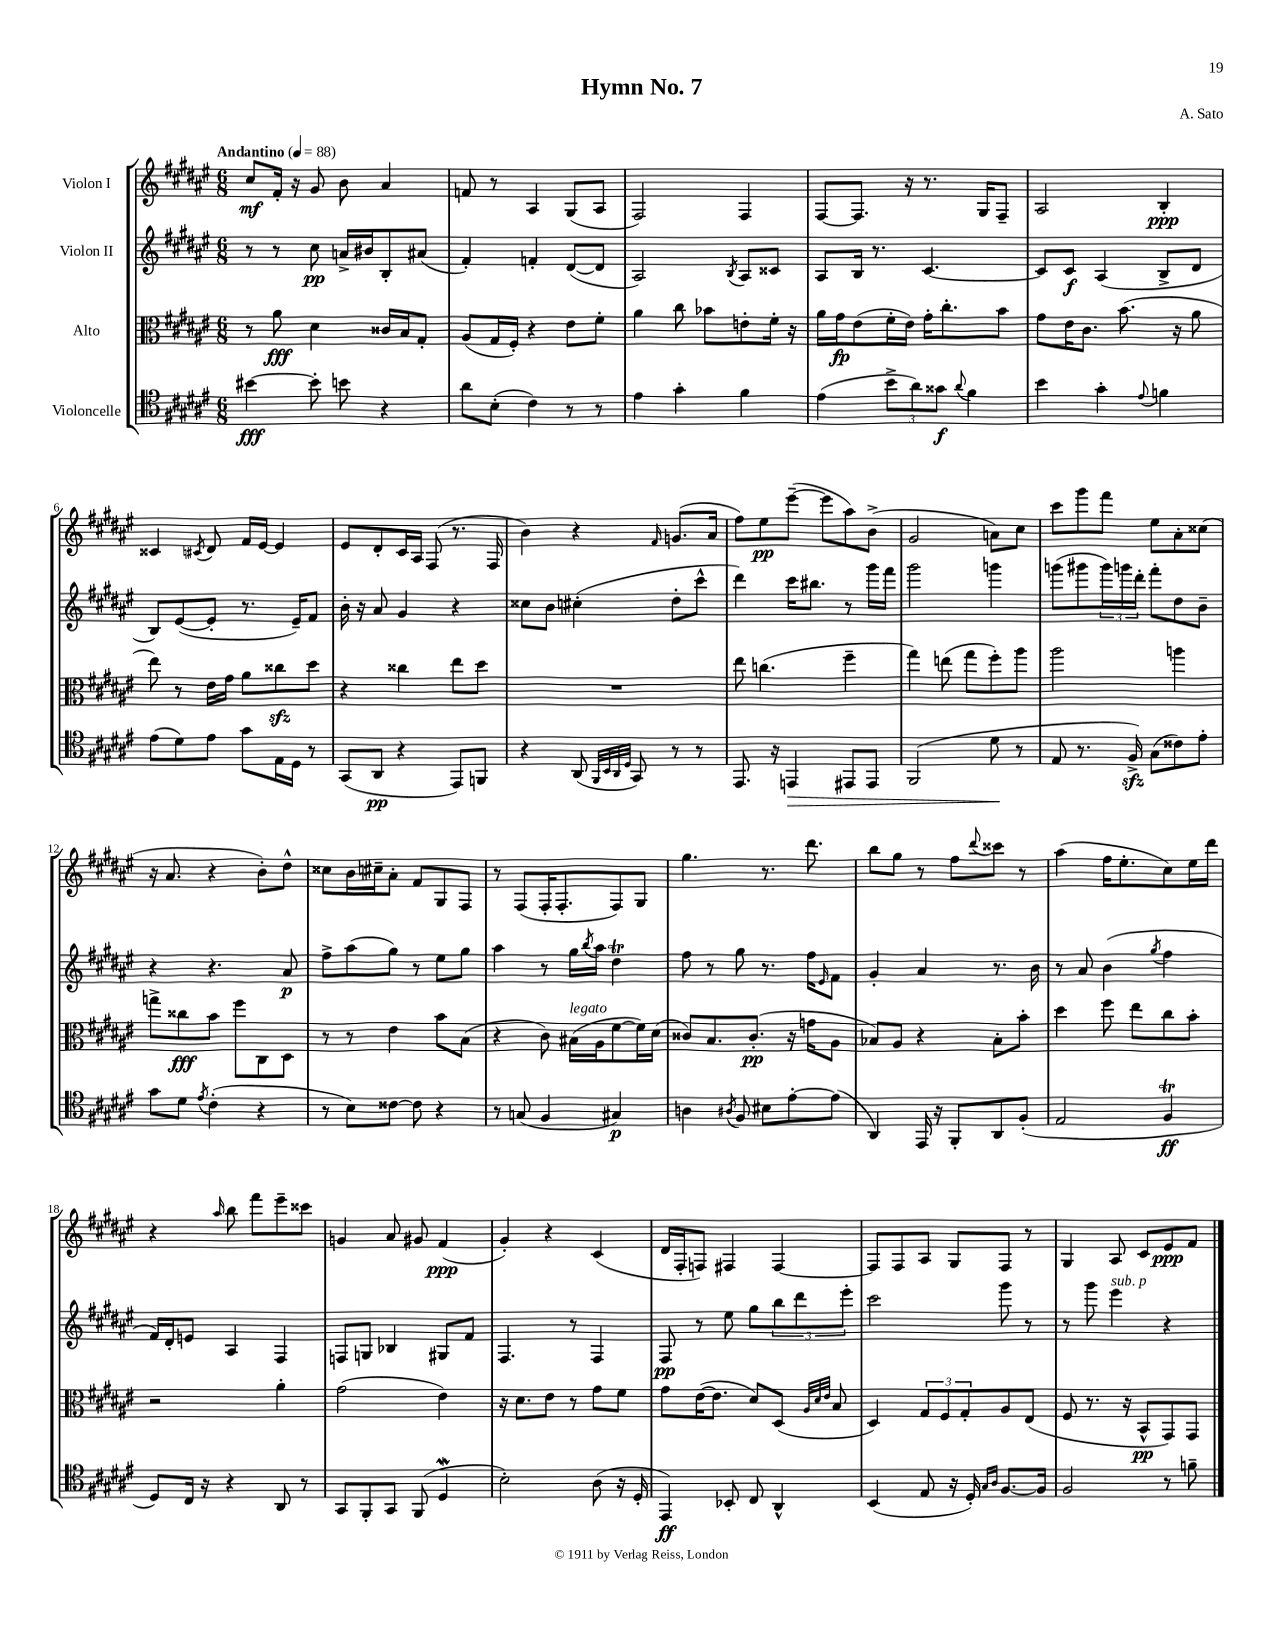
\header { title = "Hymn No. 7" composer = "A. Sato" }
<<
\new StaffGroup <<
\new Staff = "s0" \with { instrumentName = "Violon I" } {
    \clef treble \key fis \major \numericTimeSignature \time 6/8 \tempo "Andantino" 4 = 88
    cis''8\mf fis'16-. r16 gis'8 b'8 ais'4 |
    f'8 r8 ais4 gis8( ais8 |
    fis2) fis4 |
    fis8~ fis8. r16 r8. gis16 fis8-- |
    ais2 b4-.\ppp |
    cisis'4 \acciaccatura { cis'8 } dis'8 fis'16 eis'16~ eis'4 |
    eis'8 dis'8-. cis'16 ais16 fis8( r8. fis16 |
    b'4) r4 \grace { fis'16 } g'8.( ais'16 |
    fis''8) eis''8\pp eis'''8~--( eis'''8 ais''8) b'8->( |
    gis'2 a'8) cis''8 |
    cis'''8 gis'''8 fis'''8 eis''8 ais'8-. cisis''8( |
    r16 ais'8. r4 b'8-.) dis''8-^ |
    cisis''8 b'16 cis''16-- ais'8-. fis'8 gis8 fis8 |
    r8 fis8( fis16-. fis8.-. fis8) gis8 |
    gis''4. r8. dis'''8. |
    b''8 gis''8 r8 fis''8 \appoggiatura { dis'''8 } cisis'''8 r8 |
    ais''4( fis''16 eis''8.-. cis''8) eis''16 dis'''16 |
    r4 \grace { ais''16 } b''8 fis'''8 eis'''8-- cisis'''8 |
    g'4 ais'8 gis'8 fis'4\ppp( |
    gis'4-.) r4 cis'4( |
    dis'16 fis16-. f8) fis4 fis4~ |
    fis8 fis8 ais8 gis8 fis8 r8 |
    gis4 ais8 cis'8 eis'8\ppp fis'8 \bar "|." |
}
\new Staff = "s1" \with { instrumentName = "Violon II" } {
    \clef treble \key fis \major \numericTimeSignature \time 6/8
    r8 r8 cis''8\pp a'16-> bis'16 b8-. ais'8( |
    fis'4-.) f'4-. dis'8~( dis'8 |
    ais2) \acciaccatura { b8 } ais8 cisis'8 |
    ais8 b16 r8. cis'4.~ |
    cis'8 cis'8\f ais4( b8-> dis'8 |
    b8) eis'8~( eis'8-. r8. eis'16--) fis'8 |
    b'16-. r16 ais'8 gis'4 r4 |
    cisis''8 b'8 cis''4-.( dis''8-. cis'''8-^ |
    dis'''4) cis'''16 bis''8. r8 gis'''16 fis'''16 |
    gis'''2 g'''4 |
    g'''8( gis'''8 \tuplet 3/2 { gis'''16) g'''16 dis'''16-. } fis'''8-. dis''8 b'8-- |
    r4 r4. ais'8\p |
    fis''8-> ais''8( gis''8) r8 eis''8 gis''8 |
    ais''4 r8 gis''16 \acciaccatura { b''8 } ais''16 dis''4\trill |
    fis''8 r8 gis''8 r8. fis''16 \grace { eis'16 } fis'8 |
    gis'4-. ais'4 r8. b'16 |
    r8 ais'8 b'4( \acciaccatura { gis''8 } fis''4 |
    fis'16) dis'16-. e'8 ais4 fis4 |
    f8 g8 bes4 gis8 fis'8 |
    fis4. r8 fis4 |
    fis8\pp r8 eis''8 gis''8 \tuplet 3/2 { b''8 dis'''8 eis'''8-. } |
    cis'''2 gis'''8 r8 |
    r8 gis'''8 eis'''4^\markup { \italic "sub. p" } r4 \bar "|." |
}
\new Staff = "s2" \with { instrumentName = "Alto" } {
    \clef alto \key fis \major \numericTimeSignature \time 6/8
    r8 ais'8\fff dis'4 cisis'16 b16 gis8-. |
    ais8( gis16 fis16-.) r4 eis'8 fis'8-. |
    ais'4 cis''8 bes'8 e'8-. fis'16-. r16 |
    ais'16 gis'16\fp eis'8( fis'16-. eis'16) gis'16-. cis''8.-. b'8 |
    gis'8 eis'16 cis'8. b'8.( r16 ais'8 |
    eis''8) r8 eis'16 gis'16 ais'8 cisis''8\sfz dis''8 |
    r4 cisis''4 eis''8 dis''8 |
    R2. |
    eis''8 c''4.( fis''4-- |
    gis''4) e''8( gis''8 fis''8-.) ais''8 |
    ais''2 a''4 |
    g''8-> cisis''8\fff b'8 fis''8 cis8 dis8 |
    r8 r8 eis'4 b'8 b8( |
    r4 cis'8) bis16^\markup { \italic "legato" }( ais16 fis'8~ fis'16) dis'16( |
    cisis'8) b8. cisis'8.-.\pp( r16 g'16 ais8 |
    bes8) ais8 r4 bes8-. b'8-. |
    dis''4 fis''8 eis''8 cis''8 b'8-. |
    r2 ais'4-. |
    gis'2( eis'4) |
    r16 dis'8. eis'8 r8 gis'8 fis'8 |
    gis'8 eis'16~( eis'8. dis'8) dis8( \grace { ais32 dis'32 eis'32 } b8 |
    dis4) \tuplet 3/2 { gis8 fis8 gis8-. } ais8 eis8( |
    fis8 r8. r16 b,8-^\pp gis,8) gis,8 \bar "|." |
}
\new Staff = "s3" \with { instrumentName = "Violoncelle" } {
    \clef tenor \key fis \major \numericTimeSignature \time 6/8
    bis'4~\fff bis'8-. b'8 r4 |
    ais'8 b8-.( cis'4) r8 r8 |
    eis'4 gis'4-. fis'4 |
    eis'4( \tuplet 3/2 { b'8-> ais'8) gisis'8\f } \appoggiatura { ais'8 } fis'4 |
    b'4 gis'4-. \appoggiatura { eis'8 } f'4 |
    eis'8( dis'8) eis'8 gis'8 eis16 dis16 r8 |
    gis,8( ais,8\pp r4 eis,8) f,8 |
    r4 ais,8( \grace { fis,32 b,32 ais,32 dis32 } gis,8) r8 r8 |
    eis,8. r16 e,4\> eis,8 eis,8 |
    fis,2( dis'8\! r8 |
    eis8 r8. fis16->\sfz) gis8( cisis'8) eis'8-. |
    gis'8 dis'8 \acciaccatura { eis'8 } cis'4-.( r4 |
    r8 b8) cisis'8~ cisis'8 r4 |
    r8 g8( fis4 gis4\p) |
    a4 \acciaccatura { ais8 } fis8 bis8 eis'8~-. eis'8( |
    ais,4) eis,16 r16 fis,8-. ais,8 fis8-.( |
    eis2 fis4\trill\ff |
    dis8) cis16 r16 r4 ais,8 r8 |
    gis,8 fis,8-. gis,8 fis,8( dis4\mordent |
    b2-.) ais8( r16 dis16-. |
    eis,4\ff) bes,8-. cis8 ais,4-^ |
    b,4( eis8 r16 dis16-.) \grace { gis16 ais16 } fis8.~ fis16 |
    fis2 r8 f'8-- \bar "|." |
}
>>
>>
